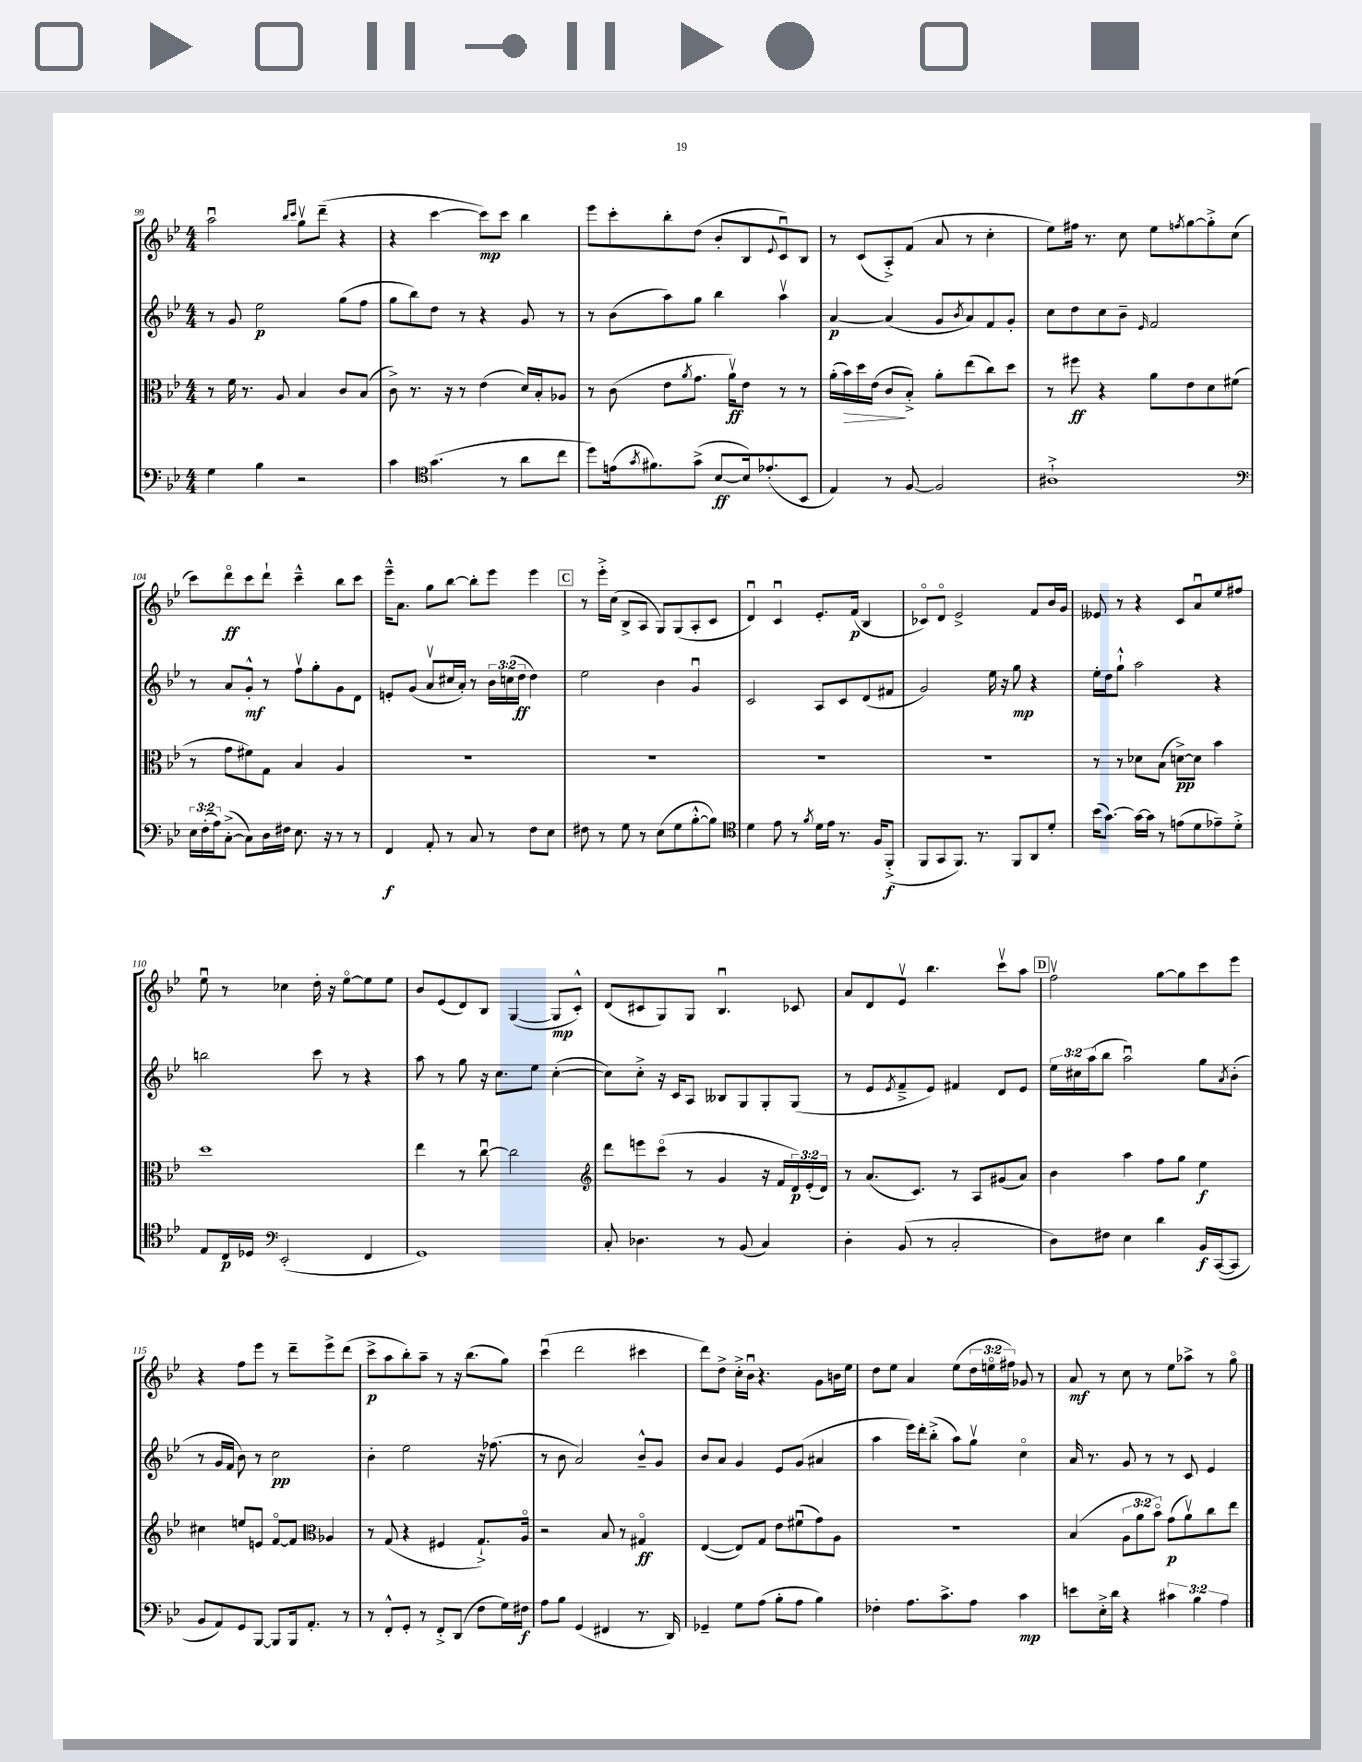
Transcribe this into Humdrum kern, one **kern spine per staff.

**kern	**dynam	**kern	**dynam	**kern	**dynam	**kern	**dynam
*part4	*part4	*part3	*part3	*part2	*part2	*part1	*part1
*staff4	*staff4	*staff3	*staff3	*staff2	*staff2	*staff1	*staff1
*clefF4	*	*clefC3	*	*clefG2	*	*clefG2	*
*k[b-e-]	*	*k[b-e-]	*	*k[b-e-]	*	*k[b-e-]	*
*M4/4	*	*M4/4	*	*M4/4	*	*M4/4	*
=99	=99	=99	=99	=99	=99	=99	=99
4G\	.	8r	.	8r	.	2aau\	.
.	.	16f\	.	8g/	.	.	.
.	.	8.r	.	.	.	.	.
4B-\	.	.	.	2ee-\	p	.	.
.	.	8A/	.	.	.	.	.
.	.	.	.	.	.	16qqbb-/LL	.
.	.	.	.	.	.	16qqccc/JJ	.
2r	.	4B-/	.	.	.	8ggv\L	.
.	.	.	.	.	.	(8ddd~\J	.
.	.	8c/L	.	(8gg\L	.	4r	.
.	.	(8B-/J	.	8ff\J	.	.	.
=100	=100	=100	=100	=100	=100	=100	=100
4c\	.	8c^\)	.	8gg\L	.	4r	.
.	.	8.r	.	8bb-\)	.	.	.
*clefC4	*	*	*	*	*	*	*
(4.g\	.	.	.	8dd\J	.	[4ccc\	.
.	.	16r	.	.	.	.	.
.	.	8r	.	8r	.	.	.
.	.	(4e-\	.	4r	.	8ccc\L])	mp
8r	.	.	.	.	.	8ccc\J	.
8a\L	.	16d/LL)	.	8g/	.	4bb-\	.
.	.	16B-'/J	.	.	.	.	.
8cc\J	.	8A-X/J	.	8r	.	.	.
=101	=101	=101	=101	=101	=101	=101	=101
8dd\L)	.	8r	.	8r	.	8eee-\L	.
(16en\k	.	(8c\	.	(8b-\L	.	8ccc'\	.
8qg/	.	.	.	.	.	.	.
8.f#X\)	.	.	.	.	.	.	.
.	.	8e-\L	.	8aa\)	.	8bb-'\	.
.	.	8qa/	.	.	.	.	.
(8g^\J	.	8.g\J	.	8gg\J	.	(8dd\J	.
[8B-/L	ff	.	.	4bb-\	.	8b-'/L	.
.	.	16av\KL)	ff	.	.	.	.
16B-/k])	.	8e-\J	.	.	.	8B-/	.
(8.e-X'/	.	.	.	.	.	.	.
.	.	.	.	.	.	8qqe-/	.
.	.	8r	.	4aav\	.	8cu/)	.
8BB-/J	.	8r	.	.	.	8B-/J	.
=102	=102	=102	=102	=102	=102	=102	=102
4E-/)	.	(16a'\LL	.	[4a/	p	8r	.
!	!	!	!LO:HP:b	!	!	!	!
.	.	16b-\)	>	.	.	.	.
.	.	16dd\	.	.	.	(8c/L	.
.	.	(16e-\JJ	.	.	.	.	.
8r	.	8c/L	.	(4a/]	.	8A'^/)	.
[8F/	.	8B-'^/J)	]	.	.	(8f/J	.
2F/]	.	8a'\L	.	8g/L	.	8a/	.
.	.	.	.	8qb-/	.	.	.
.	.	(8ee-\	.	8a/)	.	8r	.
.	.	8cc\)	.	8f/	.	4cc'\	.
.	.	8dd\J	.	8g'/J	.	.	.
=103	=103	=103	=103	=103	=103	=103	=103
1A#X`^	.	8r	.	8cc\L	.	8ee-\L)	.
.	.	8ff#X\	ff	8dd\	.	16ff#X\Jk	.
.	.	.	.	.	.	8.r	.
.	.	4r	.	8cc\	.	.	.
.	.	.	.	8b-~\J	.	8cc\	.
.	.	.	.	16qqe-/	.	.	.
.	.	8a\L	.	2f/	.	8ee-\L	.
.	.	.	.	.	.	8qffn/	.
.	.	8e-\	.	.	.	[8gg\	.
.	.	8d\	.	.	.	8gg'^\]	.
.	.	(8f#X\J	.	.	.	(8cc\J	.
!!LO:LB:g=z
=104	=104	=104	=104	=104	=104	=104	=104
*clefF4	*	*	*	*	*	*	*
24E-\LL	.	8r	.	8r	.	8ccc\L)	.
(24F'\	.	.	.	.	.	.	.
24A\J)	.	.	.	.	.	.	.
([8C'^\J	.	8g\L	.	8a/L	.	8ddd\	ff
8C\L])	.	8f#X\)	.	8g'^^/J	mf	8ccc\	.
16D\L	.	8G\J	.	8r	.	8ddd`\J	.
16F#X\JJ	.	.	.	.	.	.	.
8.E-\	.	4B-/	.	8ffv\L	.	4ccc~^^\	.
.	.	.	.	8gg'\	.	.	.
16r	.	.	.	.	.	.	.
8r	.	4A/	.	8g\	.	8bb-\L	.
8r	.	.	.	8d\J	.	8ccc\J	.
=105	=105	=105	=105	=105	=105	=105	=105
4FF/	f	1r	.	8en'/L	.	16eee-~^^\KL	.
.	.	.	.	.	.	8.a\J	.
.	.	.	.	(8g/J	.	.	.
8AA'/	.	.	.	8av/L	.	8gg\L	.
8r	.	.	.	16cc#X/L	.	[8bb-\J	.
.	.	.	.	16a'/JJ)	.	.	.
8C/	.	.	.	8r	.	8bb-'\L]	.
8r	.	.	.	24b-\LL	.	8eee-\J	.
.	.	.	.	(24ccn\	.	.	.
.	.	.	.	24dd\JJ	ff	.	.
8F\L	.	.	.	4dd\)	.	4eee-\	.
8E-\J	.	.	.	.	.	.	.
!!LO:REH:place=s1:t=C
=106	=106	=106	=106	=106	=106	=106	=106
8F#X\	.	1r	.	2ee-\	.	8r	.
8r	.	.	.	.	.	16eee-'^\LL	.
.	.	.	.	.	.	(16cc\JJ	.
8G\	.	.	.	.	.	8B-^/L	.
8r	.	.	.	.	.	8A/J	.
(8E-\L	.	.	.	4b-\	.	8G/L)	.
8G\	.	.	.	.	.	(8G/	.
[8B-'^^\	.	.	.	4gu/	.	8A'/	.
8B-\J])	.	.	.	.	.	8c/J	.
=107	=107	=107	=107	=107	=107	=107	=107
*clefC4	*	*	*	*	*	*	*
4d\	.	1r	.	2c/	.	4du/)	.
8e-\	.	.	.	.	.	4cu/	.
8r	.	.	.	.	.	.	.
8qf/	.	.	.	.	.	.	.
16d\LL	.	.	.	8A/L	.	8.e-'/L	.
16e-\JJ	.	.	.	.	.	.	.
8.r	.	.	.	8c/	.	.	.
.	.	.	.	.	.	(16f/Jk	p
.	.	.	.	(8d/	.	4B-/	.
16F/KL	.	.	.	.	.	.	.
(8FF'^/J	f	.	.	8f#X/J	.	.	.
=108	=108	=108	=108	=108	=108	=108	=108
8FF/L	.	1r	.	2g/)	.	8c-X/L)	.
8GG/	.	.	.	.	.	8d/J	.
8.FF/J)	.	.	.	.	.	2e-^/	.
8.r	.	.	.	.	.	.	.
.	.	.	.	16ee-\	.	.	.
.	.	.	.	16r	.	.	.
8FF/L	.	.	.	8gg\	mp	.	.
8AA/	.	.	.	4r	.	8f/L	.
8d'/J	.	.	.	.	.	16b-/L	.
.	.	.	.	.	.	16g/JJ	.
=109	=109	=109	=109	=109	=109	=109	=109
(16b-\KL	.	8r	.	16ee-'\LL	.	8e--X/	.
[8.g\J)	.	.	.	16dd\J	.	.	.
.	.	8r	.	8gg`^^\J	.	8r	.
16g\LL_	.	8d-X\L	.	2aa\	.	4r	.
16g\JJ]	.	.	.	.	.	.	.
8r	.	(8B-\J	.	.	.	.	.
(8en\L	.	[8dn^\L)	pp	.	.	8c/L	.
8d\	.	8d\J]	.	.	.	8au/	.
8e-X~\)	.	4b-\	.	4r	.	8ee-/	.
8d'^\J	.	.	.	.	.	8ff#X/J	.
!!LO:LB:g=z
=110	=110	=110	=110	=110	=110	=110	=110
8E-/L	.	1dd	.	2bbn\	.	8ee-u\	.
16C/L	p	.	.	.	.	8r	.
16D-X/JJ	.	.	.	.	.	.	.
*clefF4	*	*	*	*	*	*	*
(2EE-'/	.	.	.	.	.	4cc-X\	.
.	.	.	.	8ccc\	.	16dd'\	.
.	.	.	.	.	.	16r	.
.	.	.	.	8r	.	[8ee-\L	.
4FF/	.	.	.	4r	.	8ee-\]	.
.	.	.	.	.	.	8ee-\J	.
=111	=111	=111	=111	=111	=111	=111	=111
1GG)	.	4ee-\	.	8aa\	.	8b-/L	.
.	.	.	.	8r	.	(8e-/	.
.	.	8r	.	8gg\	.	8d/)	.
.	.	[8ccu\	.	16r	.	8B-/J	.
.	.	.	.	8.cc\L	.	.	.
.	.	2cc\]	.	.	.	([4G/	.
.	.	.	.	8ee-\J	.	.	.
.	.	.	.	([4cc'\	.	8G/L]	mp
.	.	.	.	.	.	8c'^^/J)	.
=112	=112	=112	=112	=112	=112	=112	=112
*	*	*clefG2	*	*	*	*	*
8C'/	.	8ddd\L	.	8cc\L])	.	(8d/L	.
4.D-X\	.	8eeen\	.	8cc'^\J	.	8c#X/	.
.	.	(8ccc\J	.	16r	.	8G/)	.
.	.	.	.	16c/KL	.	.	.
.	.	8r	.	8A/J	.	8G/J	.
8r	.	4g/	.	8B--X/L	.	4.B-u/	.
(8BB-/	.	.	.	8G/	.	.	.
4C/)	.	16r	.	8G'/	.	.	.
.	.	16f/LL	.	.	.	.	.
.	.	24d/)	p	(8G/J	.	8c-X/	.
.	.	(24e-'/	.	.	.	.	.
.	.	24d/JJ)	.	.	.	.	.
=113	=113	=113	=113	=113	=113	=113	=113
4D'\	.	8r	.	8r	.	8a/L	.
.	.	(8.a/L	.	8e-/L	.	8d/	.
.	.	.	.	8qe-/	.	.	.
(8BB-/	.	.	.	8f~^/	.	8e-v/J	.
.	.	8.c/J)	.	.	.	.	.
8r	.	.	.	8e-/J)	.	4.bb-\	.
2C'/	.	8r	.	4f#X/	.	.	.
.	.	8A/L	.	.	.	.	.
.	.	(8g#X/	.	8d/L	.	8cccv\L	.
.	.	8a/J)	.	8e-/J	.	8aa\J	.
!!LO:REH:place=s1:t=D
=114	=114	=114	=114	=114	=114	=114	=114
8D\L)	.	4b-\	.	24ee-\LL	.	2ffv\	.
.	.	.	.	24cc#X\	.	.	.
.	.	.	.	(24aa\J	.	.	.
8F#X\J	.	.	.	8bb-\J	.	.	.
4E-\	.	4aa\	.	2aau\)	.	.	.
4d\	.	8ff\L	.	.	.	[8gg\L	.
.	.	8gg\J	.	.	.	8gg\]	.
16BB-/LL	f	4ee-\	f	8gg\L	.	8ccc\	.
([16CC/J	.	.	.	.	.	.	.
.	.	.	.	8qa/	.	.	.
8CC/J]	.	.	.	(8b-'\J	.	8eee-\J	.
!!LO:LB:g=z
=115	=115	=115	=115	=115	=115	=115	=115
8BB-/L	.	4cc#X\	.	8r	.	4r	.
8AA/)	.	.	.	16g/LL	.	.	.
.	.	.	.	16f/JJ	.	.	.
8GG/	.	8een/L	.	8b-\)	.	8ff\L	.
[8BBB-/J	.	8en/J	.	8r	.	8eee-\J	.
8BBB-/L]	.	[8f/L	.	2cc\	pp	8r	.
16BBB-/k	.	8f/J]	.	.	.	8ddd~\L	.
8.AA'/J	.	.	.	.	.	.	.
*	*	*clefC3	*	*	*	*	*
.	.	4A-X/	.	.	.	8eee-^\	.
8r	.	.	.	.	.	(8ddd\J	.
=116	=116	=116	=116	=116	=116	=116	=116
8r	.	8r	.	4b-'\	.	8ccc^\L	p
8FF'^^/L	.	(8G/	.	.	.	8aa\	.
8GG'/J	.	4r	.	2ee-\	.	8bb-'\)	.
8r	.	.	.	.	.	8aa~\J	.
8FF'^/L	.	4F#X/	.	.	.	8r	.
(8DD/J	.	.	.	.	.	16r	.
.	.	.	.	.	.	(8.bb-\L	.
8F\L	.	8.G`^/L)	.	16r	.	.	.
.	.	.	.	(8.ff-X\	.	.	.
16G\L)	.	.	.	.	.	8gg\J)	.
16F#X\JJ	f	16A/Jk	.	.	.	.	.
=117	=117	=117	=117	=117	=117	=117	=117
8A\L	.	2r	.	8r	.	(4cccu\	.
8B-\J	.	.	.	8b-\	.	.	.
(4GG/	.	.	.	2a/)	.	2ddd\	.
4FF#X/	.	8B-/	.	.	.	.	.
.	.	8r	.	.	.	.	.
8.r	.	4G#X/	ff	8b-~^^/L	.	4ccc#X\	.
.	.	.	.	8g/J	.	.	.
16DD/)	.	.	.	.	.	.	.
=118	=118	=118	=118	=118	=118	=118	=118
4GG-X~/	.	([4E-/	.	8b-/L	.	8ddd\L)	.
.	.	.	.	8a/J	.	8dd^\J	.
8G\L	.	8E-/L])	.	4g/	.	16cc'^\LL	.
.	.	.	.	.	.	16b-u\JJ	.
(8A\J	.	8G/J	.	.	.	4.r	.
8B-'\L	.	8e-\L	.	8e-/L	.	.	.
8A\J	.	(8f#Xu\	.	(8g/J	.	.	.
4B-\)	.	8g\)	.	4a#X/	.	8g\L	.
.	.	8A\J	.	.	.	16bn\L	.
.	.	.	.	.	.	16ee-\JJ	.
=119	=119	=119	=119	=119	=119	=119	=119
4F-X'\	.	1r	.	4aa\	.	8dd\L	.
.	.	.	.	.	.	8ee-\J	.
8.A\L	.	.	.	16eee-\LL)	.	4a/	.
.	.	.	.	16ddd'\J	.	.	.
.	.	.	.	(8bb-'^\J	.	.	.
8.c^\	.	.	.	.	.	.	.
.	.	.	.	8aa\L)	.	(8ee-\L	.
8A\J	.	.	.	8ggv\J	.	24dd\L	.
.	.	.	.	.	.	24een\	.
.	.	.	.	.	.	24ff#X\JJ)	.
4c\	mp	.	.	4cc\	.	8g-X/	.
.	.	.	.	.	.	8r	.
=120	=120	=120	=120	=120	=120	=120	=120
8en\L	.	(4B-/	.	16a/	.	8a/	mf
.	.	.	.	8.r	.	.	.
16E-'^\L	.	.	.	.	.	8r	.
16d\JJ	.	.	.	.	.	.	.
4r	.	12A\L	.	8g/	.	8cc\	.
.	.	12a\	.	.	.	.	.
.	.	.	.	8r	.	8r	.
.	.	12b-\J)	.	.	.	.	.
6c#X\	.	(8g\L	p	8r	.	8ee-\L	.
.	.	8av\)	.	8c/	.	8aa-X^\J	.
6B-\	.	.	.	.	.	.	.
.	.	8cc\	.	4e-/	.	8r	.
6A\	.	.	.	.	.	.	.
.	.	8ee-\J	.	.	.	8gg\	.
==	==	==	==	==	==	==	==
*-	*-	*-	*-	*-	*-	*-	*-
